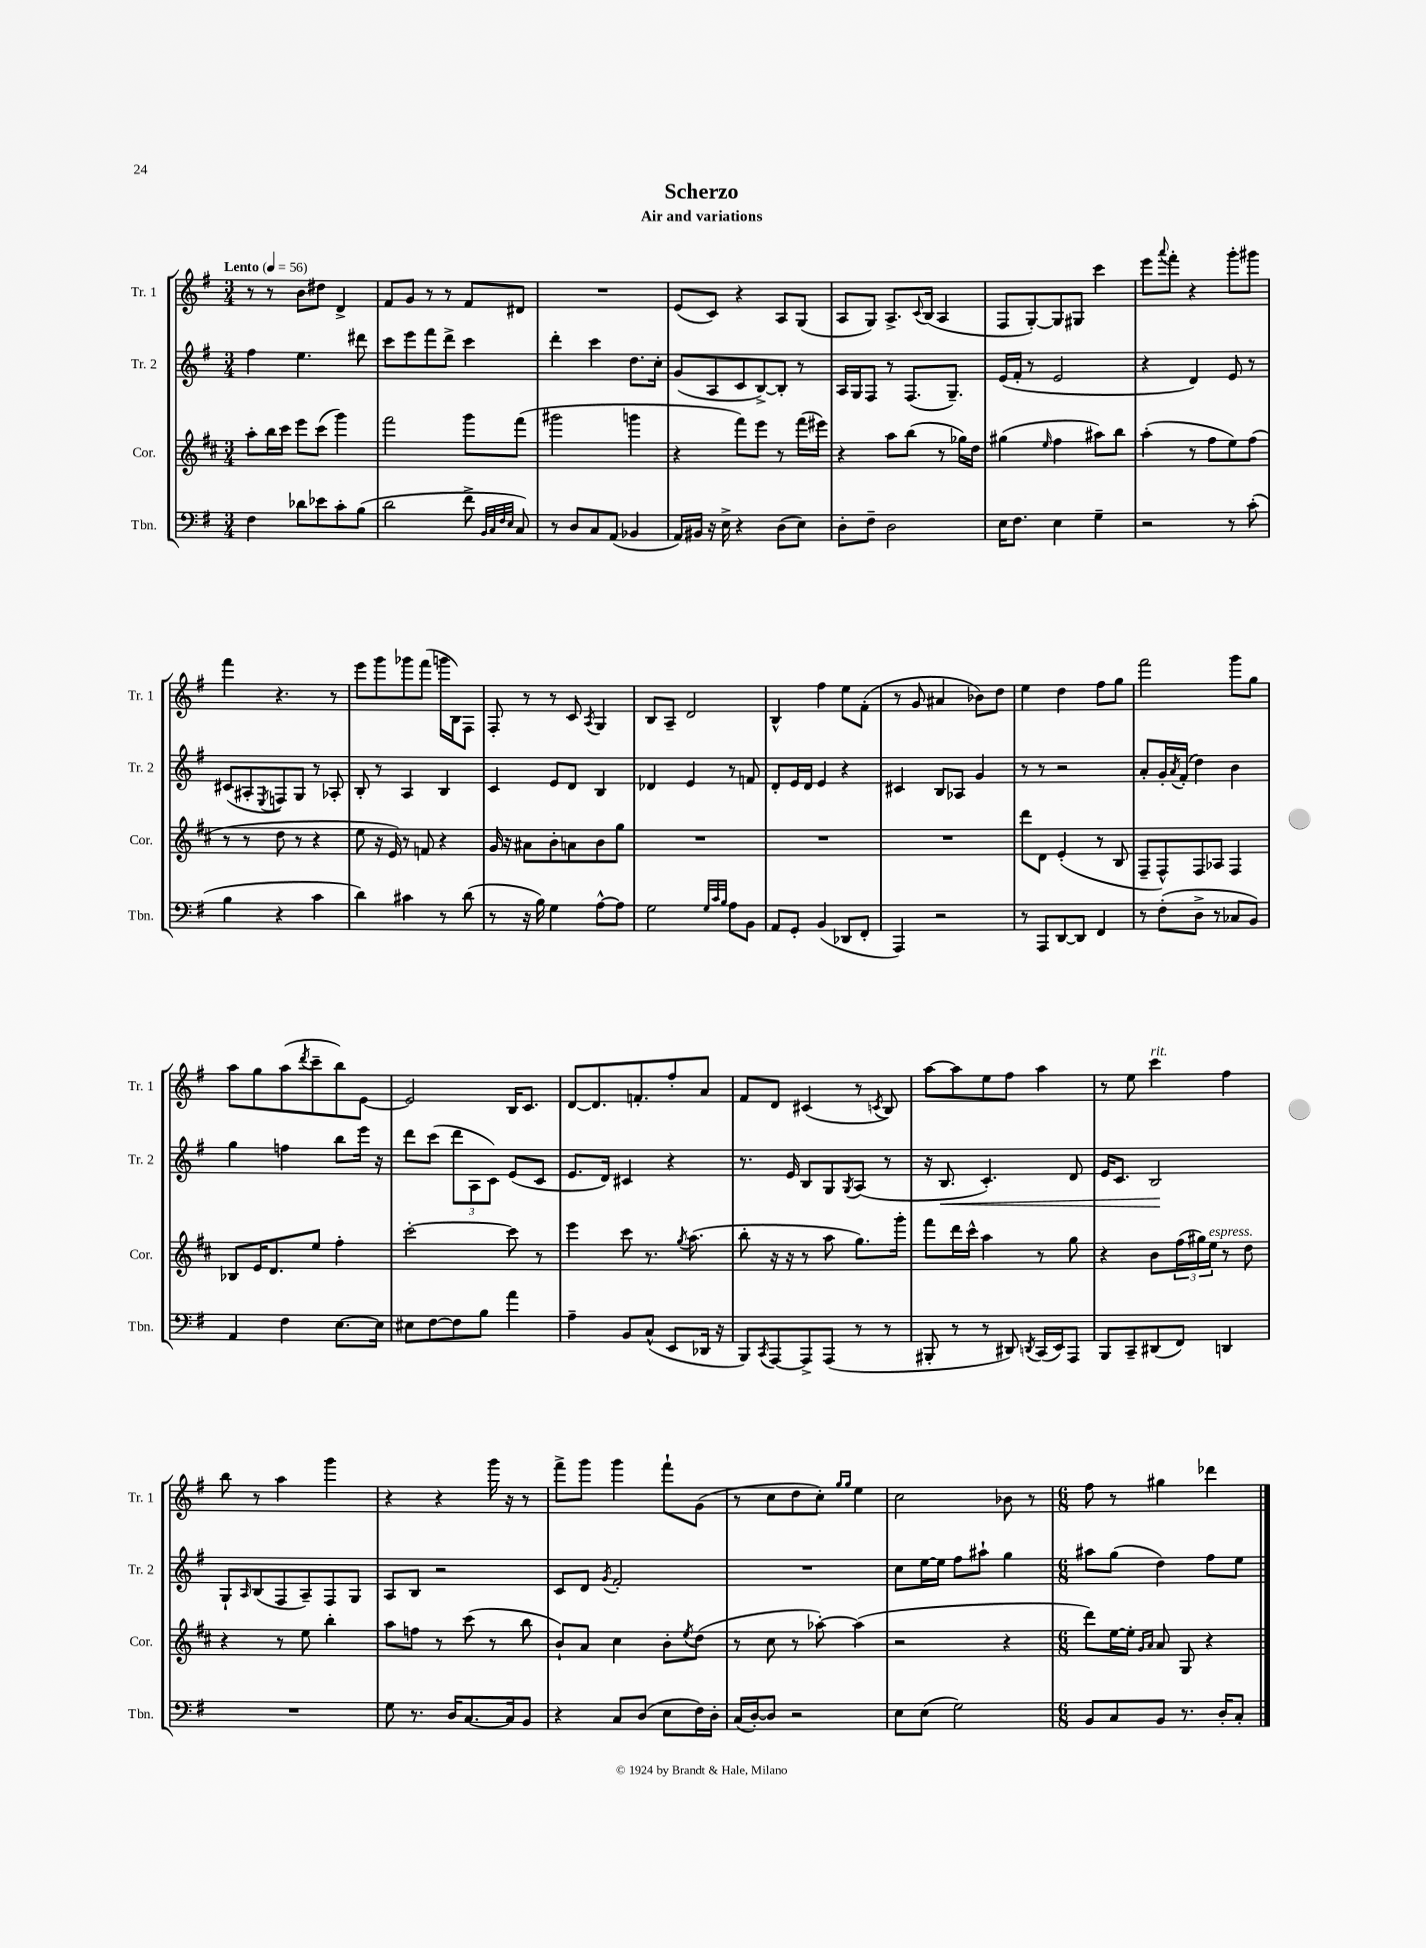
\header { title = "Scherzo" subtitle = "Air and variations" }
<<
\new StaffGroup <<
\new Staff = "s0" \with { instrumentName = "Tr. 1" shortInstrumentName = "Tr. 1" } {
    \clef treble \key g \major \numericTimeSignature \time 3/4 \tempo "Lento" 4 = 56
    r8 r8 b'8 dis''8 d'4-> |
    fis'8 g'8 r8 r8 fis'8 dis'8 |
    R2. |
    e'8( c'8) r4 a8 g8( |
    a8 g8) a8.-> \appoggiatura { c'8 } b16( a4 |
    fis8 g8~-.) g8 gis8 c'''4 |
    e'''8 \appoggiatura { a'''8 } fis'''8-. r4 g'''8-. gis'''8 |
    fis'''4 r4. r8 |
    e'''8 g'''8 ges'''8 fis'''8( g'''16 b16) fis8 |
    fis8-. r8 r8 c'8 \acciaccatura { a8 } g4 |
    b8 a8-- d'2 |
    b4-^ fis''4 e''8 fis'8-.( |
    r8 g'8 ais'4 bes'8) d''8 |
    e''4 d''4 fis''8 g''8 |
    fis'''2 g'''8 g''8 |
    a''8 g''8 a''8( \acciaccatura { d'''8 } c'''8-- b''8) e'8~ |
    e'2 b16 c'8. |
    d'8~ d'8. f'8.-. fis''8-. a'8 |
    fis'8 d'8 cis'4( r8 \acciaccatura { c'8 } b8) |
    a''8~ a''8 e''8 fis''8 a''4 |
    r8 e''8 c'''4^\markup { \italic "rit." } fis''4 |
    b''8 r8 a''4 g'''4 |
    r4 r4 g'''16 r16 r8 |
    fis'''8-> g'''8 g'''4 fis'''8-! g'8( |
    r8 c''8 d''8 c''8-.) \grace { g''16 g''16 } e''4 |
    c''2 bes'8 r8 |
    \numericTimeSignature \time 6/8 fis''8 r8 gis''4 des'''4 \bar "|." |
}
\new Staff = "s1" \with { instrumentName = "Tr. 2" shortInstrumentName = "Tr. 2" } {
    \clef treble \key g \major \numericTimeSignature \time 3/4
    fis''4 e''4. dis'''8 |
    c'''8 e'''8 fis'''8 d'''8-> c'''4 |
    d'''4-. c'''4 d''8. c''16-. |
    g'8( a8 c'8 b8~->) b8-. r8 |
    a16 g16 fis8 r8 fis8.( g8.--) |
    e'16( fis'16-. r8 e'2 |
    r4 d'4) e'8 r8 |
    cis'8( ais8-. \acciaccatura { e8 } f8) g8 r8 aes8-. |
    b8-. r8 a4 b4 |
    c'4 e'8 d'8 b4 |
    des'4 e'4 r8 f'8 |
    d'8-. e'16 d'16 e'4 r4 |
    cis'4 b8 aes8 g'4 |
    r8 r8 r2 |
    a'8-. g'16-. \acciaccatura { a'8 } fis'16-.( d''4) b'4 |
    g''4 f''4 b''8 e'''16 r16 |
    d'''8 c'''8( \tuplet 3/2 { d'''8 a8 c'8) } e'8( c'8 |
    e'8. d'16) cis'4 r4 |
    r8. e'16 b8 g8 \acciaccatura { g8 } a8( r8 |
    r16 b8.\< c'4.-.) d'8 |
    e'16 c'8. b2\! |
    g8-! \grace { a16 } b8( fis8 a8--) fis8 g8 |
    a8 b8 r2 |
    c'8 d'8 \acciaccatura { g'8 } fis'2-. |
    R2. |
    c''8 e''16~ e''16 fis''8 ais''8-! g''4 |
    \numericTimeSignature \time 6/8 ais''8 g''8( d''4) fis''8 e''8 \bar "|." |
}
\new Staff = "s2" \with { instrumentName = "Cor." shortInstrumentName = "Cor." } {
    \clef treble \key d \major \numericTimeSignature \time 3/4
    a''8-. b''16 cis'''16 e'''8 cis'''8( g'''4) |
    fis'''2 g'''8 fis'''8( |
    gis'''2 g'''4 |
    r4 fis'''8) e'''8 r8 fis'''16( eis'''16) |
    r4 a''8 b''8( r8 ges''16) d''16 |
    gis''4( \grace { e''16 } fis''4 ais''8) b''8 |
    a''4-.( r8 fis''8 e''8) fis''8( |
    r8 r8 d''8 r8 r4 |
    e''8 r16 e'16) r8 f'8 r4 |
    g'16 r16 ais'8 b'8-. a'8 b'8 g''8 |
    R2. |
    R2. |
    R2. |
    d'''8 d'8 e'4-.( r8 b8 |
    fis8-- fis8-^) fis8 aes8 fis4 |
    bes8 e'16 d'8. e''8 fis''4-. |
    cis'''2~-. cis'''8 r8 |
    e'''4 cis'''8 r8. \acciaccatura { g''8 } a''8.( |
    b''8-. r16 r16 r8 a''8 g''8.) g'''16-. |
    fis'''8 d'''16 cis'''16-^ a''4 r8 g''8 |
    r4 b'8 \tuplet 3/2 { fis''16( gis''16) e''16^\markup { \italic "espress." } } r8 d''8 |
    r4 r8 e''8 b''4-. |
    a''8 f''8 r8 cis'''8( r8 b''8 |
    b'8-!) a'8 cis''4 b'8-. \acciaccatura { e''8 } d''8( |
    r8 cis''8 r8 aes''8~-.) aes''4( |
    r2 r4 |
    \numericTimeSignature \time 6/8 d'''8) e''16~ e''16-. \grace { g'16 a'16 } a'8 g8 r4 \bar "|." |
}
\new Staff = "s3" \with { instrumentName = "Tbn." shortInstrumentName = "Tbn." } {
    \clef bass \key g \major \numericTimeSignature \time 3/4
    fis4 des'8 ees'8 c'8-. b8( |
    d'2 fis'8-> \grace { b,32 c32 fis32 e32 } c8) |
    r8 d8 c8 a,8( bes,4 |
    a,16) bis,16 r16 e16-> r4 d8( e8) |
    d8-. fis8-- d2 |
    e16 fis8. e4 g4-- |
    r2 r8 c'8-.( |
    b4 r4 c'4 |
    d'4) cis'4 r8 d'8( |
    r8 r16 b16) g4 a8~-^ a8 |
    g2 \grace { g32 c'32 b32 } a8 b,8 |
    a,8 g,8-. b,4( des,8 fis,8-. |
    a,,4) r2 |
    r8 a,,8 d,8~ d,8 fis,4 |
    r8 fis8-.( d8-> r8 ces8 b,8) |
    a,4 fis4 e8.~ e16 |
    eis8 fis8~ fis8 b8 a'4 |
    a4-- b,8 c8-^( e,8 des,16 r16 |
    b,,8) \acciaccatura { c,8 } a,,8~ a,,8-> a,,8( r8 r8 |
    bis,,8-. r8 r8 dis,8) \acciaccatura { d,8 } c,16( e,16) a,,8 |
    b,,8 c,8-- dis,8( fis,8) d,4 |
    R2. |
    g8 r8. d16 c8.~ c16 b,8 |
    r4 c8 d8( e8 fis16) d16-. |
    c16( d16~-.) d8 r2 |
    e8 e8( g2) |
    \numericTimeSignature \time 6/8 b,8 c8 b,8 r8. d16-. c8-. \bar "|." |
}
>>
>>
\layout { \context { \Score \remove "Bar_number_engraver" } }
